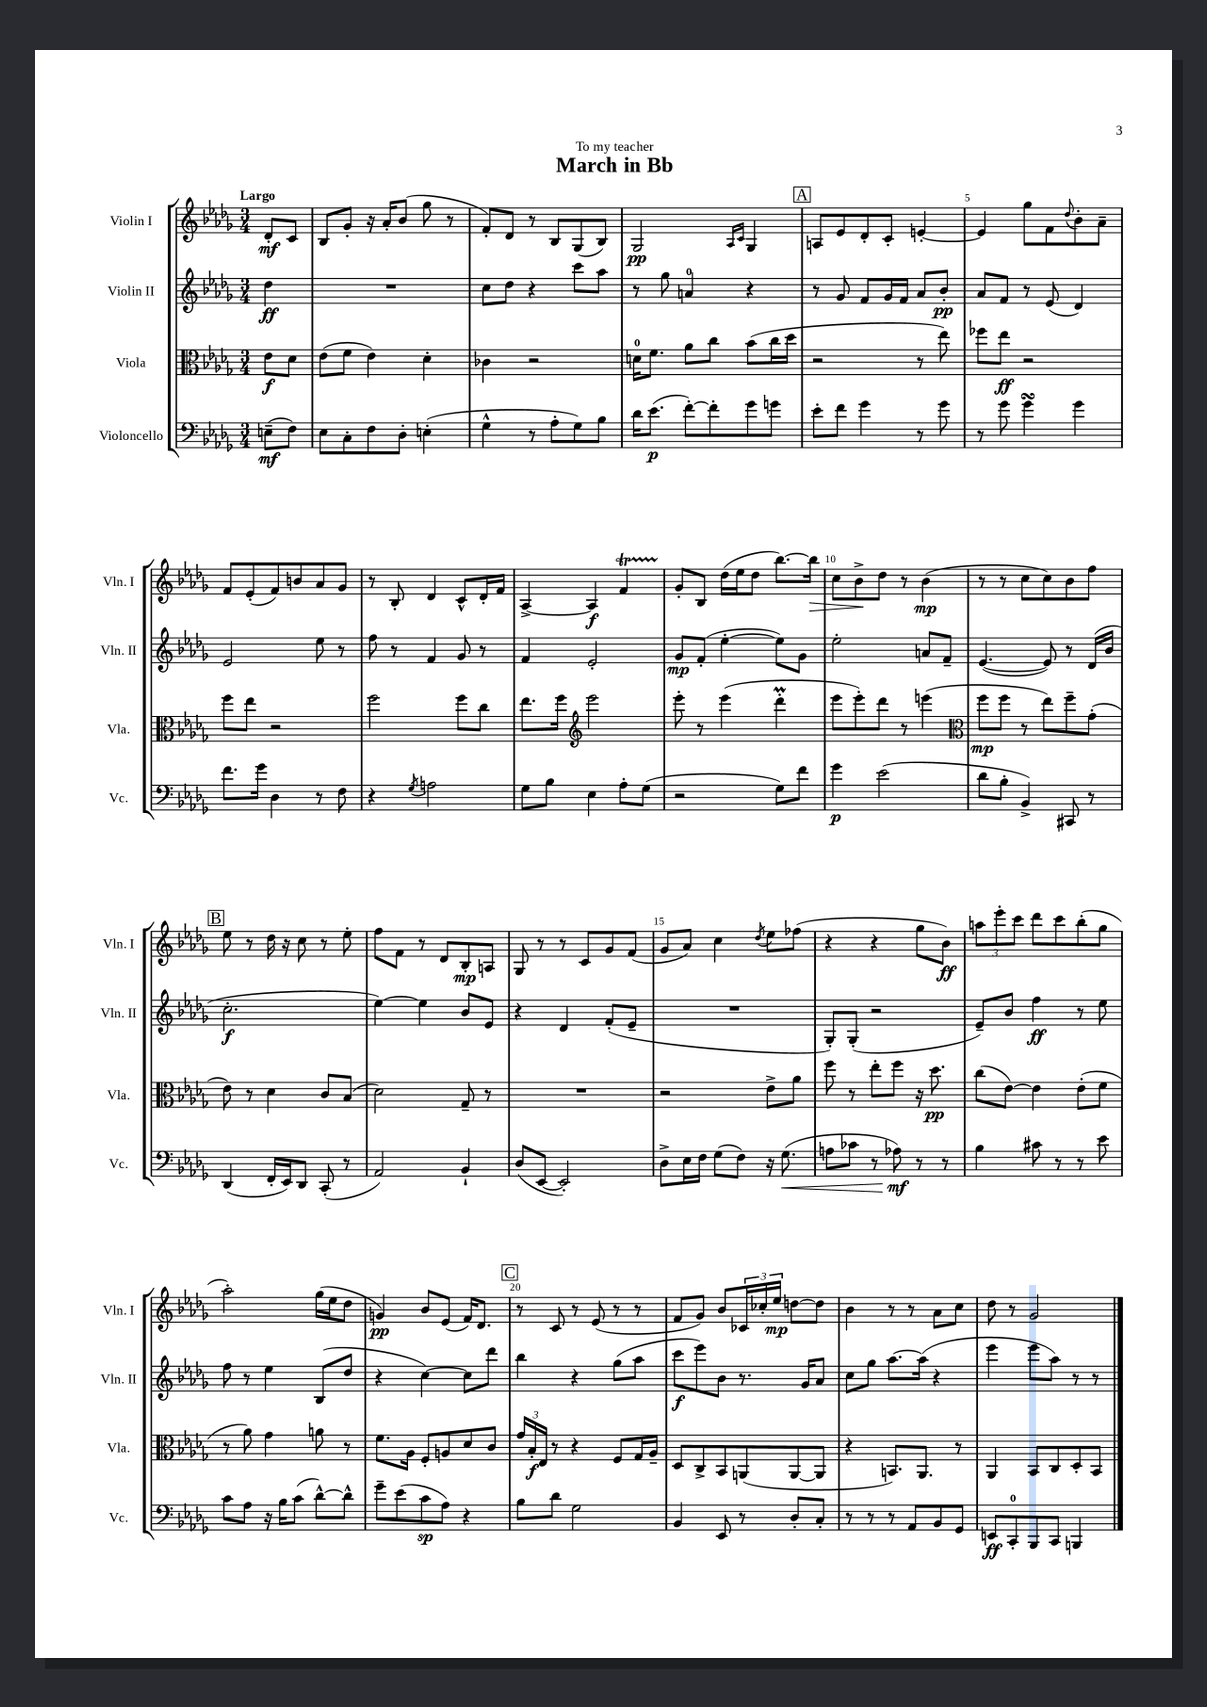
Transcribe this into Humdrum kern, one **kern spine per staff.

**kern	**kern	**kern	**kern
*staff4	*staff3	*staff2	*staff1
*clefF4	*clefC3	*clefG2	*clefG2
*k[b-e-a-d-g-]	*k[b-e-a-d-g-]	*k[b-e-a-d-g-]	*k[b-e-a-d-g-]
*M3/4	*M3/4	*M3/4	*M3/4
(8E~	8e-	4dd-	8d-'
8F)	8d-	.	8c
=	=	=	=
8E-	(8e-	2.r	8B-
8C'	8f	.	8g-'
8F	4e-)	.	16r
.	.	.	16a-'
8D-'	.	.	(8b-
(4E'	4d-'	.	8gg-
.	.	.	8r
=	=	=	=
4G-^^	4c-	8cc	8f')
.	.	8dd-	8d-
8r	2r	4r	8r
8A-'	.	.	8B-
8G-)	.	8ccc	(8G-
8B-	.	8aa-	8B-)
=	=	=	=
16d-	16d	8r	2G-
(8.e-	8.f	.	.
.	.	8gg-	.
[8f')	8a-	4a	.
8f']	8cc	.	.
.	.	.	16qqA-
.	.	.	16qqc
8g-	(8b-	4r	4G-
8g	16cc	.	.
.	16dd-	.	.
=	=	=	=
8e-'	2r	8r	8A
8f	.	8g-	8e-
4g-	.	8f	8d-'
.	.	16g-	8c'
.	.	16f	.
8r	8r	8a-	[4e'
8g-	8ee-)	8b-'	.
=	=	=	=
8r	8ff-	8a-	4e]
8g-	8ee-	8f	.
4g-	2r	8r	8gg-
.	.	(8e-	8f
.	.	.	8qqdd-
4g-	.	4d-)	8b-'
.	.	.	8a-~
=	=	=	=
8.f	8ff	2e-	8f
.	8ee-	.	(8e-'
16g-	.	.	.
4D-	2r	.	8f)
.	.	.	8b
8r	.	8ee-	8a-
8F	.	8r	8g-
=	=	=	=
4r	2ff	8ff	8r
.	.	8r	8B-'
8qG-	.	.	.
2A	.	4f	4d-
.	8ff	8g-	8c^^
.	8cc	8r	16d-'
.	.	.	16f
=	=	=	=
8G-	8.ee-	4f	[4A-^
8B-	.	.	.
.	16ff	.	.
*	*clefG2	*	*
4E-	2eee-	2e-'	4A-]
8A-'	.	.	4f
(8G-	.	.	.
=	=	=	=
2r	8eee-'	8g-	8g-'
.	8r	(8f'	8B-
.	(4eee-	[4ee-'	(16dd-
.	.	.	16ee-
.	.	.	8dd-
8G-)	4ddd-'	8ee-])	[8.bb-)
8f	.	8g-	.
.	.	.	16bb-]
=	=	=	=
4g-	8eee-	2ee-'	8cc
.	8eee-')	.	8b-^
(2e-	8ddd-	.	8dd-
.	8r	.	8r
.	(4eee	8a	(4b-
.	.	8f~	.
=	=	=	=
*	*clefC3	*	*
8d-	8ff	([4.e-	8r
8B-'	8ff	.	8r
4BB-^)	8r	.	8cc
.	8ee-)	8e-])	8cc)
8CC#	8ff~	8r	8b-
8r	(8g-'	(16d-	8ff
.	.	16b-	.
=	=	=	=
(4DD-	8e-)	2.cc'	8ee-
.	8r	.	8r
16FF'	4d-	.	16dd-
16EE-)	.	.	16r
8DD-	.	.	8cc
(8CC'	8c	.	8r
8r	(8B-	.	8ee-'
=	=	=	=
2AA-)	2d-)	[4ee-)	8ff
.	.	.	8f
.	.	4ee-]	8r
.	.	.	8d-
4BB-`	8G-~	8b-	8B-'
.	8r	8e-	8A
=	=	=	=
(8D-	2.r	4r	8G-
[8EE-	.	.	8r
2EE-'])	.	4d-	8r
.	.	.	8c
.	.	(8f'	8g-
.	.	8e-~	(8f
=	=	=	=
8D-^	2r	2.r	8g-
16E-	.	.	8a-)
16F	.	.	.
(8G-	.	.	4cc
8F)	.	.	.
.	.	.	8qdd-
16r	8e-^	.	8ee-
(8.G-	.	.	.
.	8a-	.	(8ff-
=	=	=	=
8A	8ff	8G-')	4r
8c-	8r	(8G-'	.
8r	8ee-'	2r	4r
8A-)	8ff	.	.
8r	16r	.	8gg-
.	8.dd-	.	.
8r	.	.	8b-)
=	=	=	=
4B-	(8cc	8e-~)	12aa
.	.	.	12eee-'
.	[8e-)	8b-	.
.	.	.	12ccc
8c#	4e-]	4ff	8ddd-
8r	.	.	8ccc
8r	(8e-'	8r	(8bb-'
8e-	8f	8ee-	8gg-
=	=	=	=
8c	8r	8ff	2aa-')
8A-	8a-)	8r	.
16r	4g-	4ee-	.
16B-	.	.	.
(8c	.	.	.
[8d-^^)	8a	(8B-	(16gg-
.	.	.	16ee-
8d-^^]	8r	8dd-	8dd-
=	=	=	=
8g-~	8.f	4r	4g)
(8e-	.	.	.
.	16A-	.	.
8c	8F'	[4cc)	8b-
8A-)	8A	.	(8e-
4r	8d-	8cc]	16f)
.	.	.	8.d-
.	8c	8ddd-	.
=	=	=	=
8B-	24g-	4bb-	8r
.	24B-'	.	.
.	24E-	.	.
8d-	8r	.	8c
2G-	4r	4r	8r
.	.	.	(8e-
.	8F	(8gg-	8r
.	16G-	8aa-	8r
.	16A-~	.	.
=	=	=	=
4BB-	8D-	8ccc	8f
.	8C^	8eee-)	8g-)
8EE-	8BB-	8b-	8b-
8r	(8AA	8.r	24c-
.	.	.	24cc-'
.	.	.	24ee-
8D-'	[8AA	.	[8dd
.	.	16g-	.
8C'	8AA]	8a-	8dd]
=	=	=	=
8r	4r	8cc	4b-
8r	.	8gg-	.
8r	8.BB)	[8.aa-	8r
8AA-	.	.	8r
.	8.AA-	(16aa-]	.
8BB-	.	4r	8a-
8GG-	8r	.	8cc
=	=	=	=
8EE	4AA-	4eee-	8dd-
8CC'	.	.	8r
8BBB-	8BB-	8eee-	2g-
8CC	8C	8aa-)	.
4BBB	8D-'	8r	.
.	8BB-	8r	.
==	==	==	==
*-	*-	*-	*-
